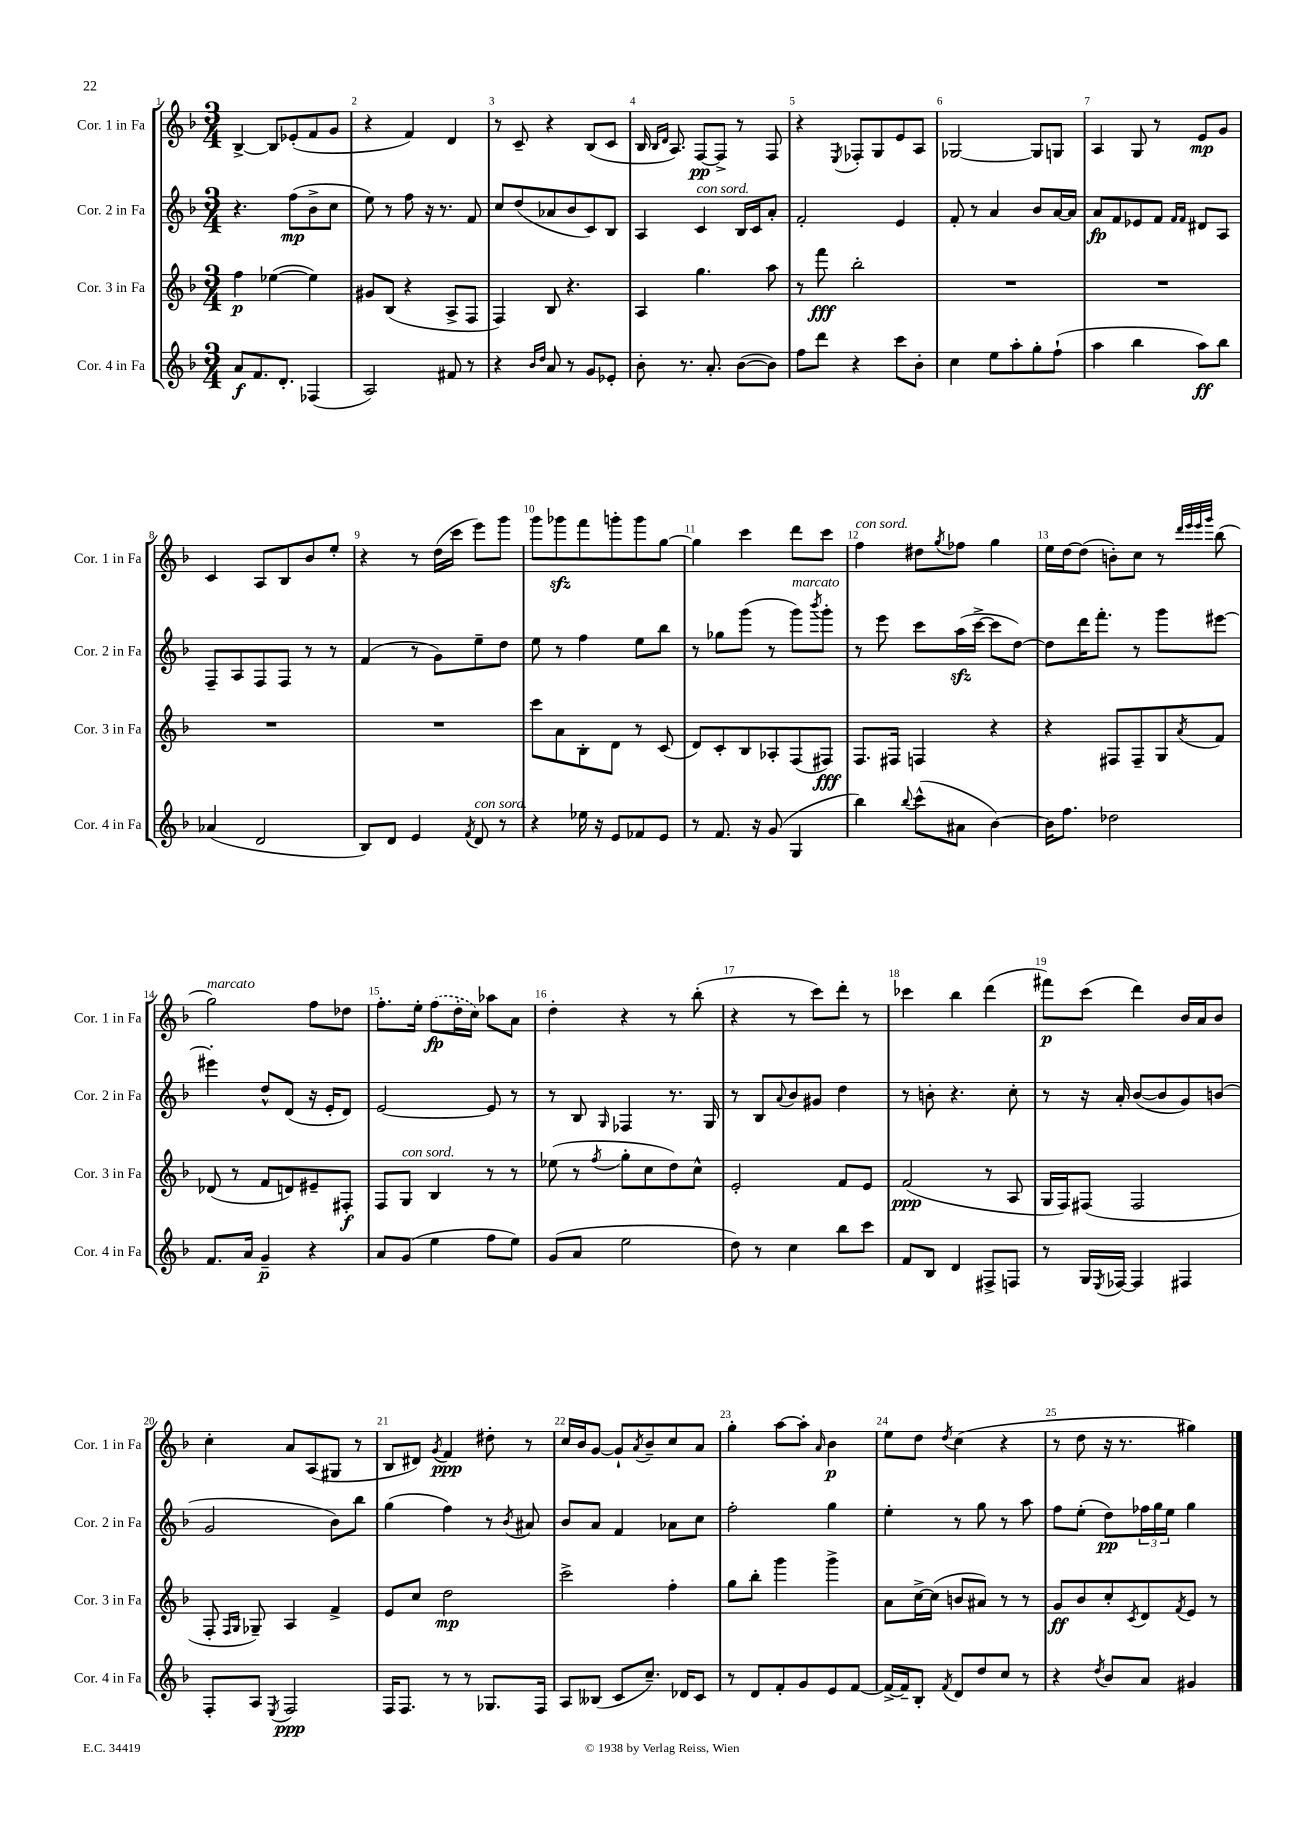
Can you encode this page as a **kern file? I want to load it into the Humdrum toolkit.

**kern	**dynam	**kern	**dynam	**kern	**dynam	**kern	**dynam
*part4	*part4	*part3	*part3	*part2	*part2	*part1	*part1
*staff4	*staff4	*staff3	*staff3	*staff2	*staff2	*staff1	*staff1
*I"Cor. 4 in Fa	*	*I"Cor. 3 in Fa	*	*I"Cor. 2 in Fa	*	*I"Cor. 1 in Fa	*
*I'Cor. 4 in Fa	*	*I'Cor. 3 in Fa	*	*I'Cor. 2 in Fa	*	*I'Cor. 1 in Fa	*
*clefG2	*	*clefG2	*	*clefG2	*	*clefG2	*
*k[b-]	*	*k[b-]	*	*k[b-]	*	*k[b-]	*
*M3/4	*	*M3/4	*	*M3/4	*	*M3/4	*
=1	=1	=1	=1	=1	=1	=1	=1
8a/L	f	4ff\	p	4.r	.	[4B-^/	.
8.f/	.	.	.	.	.	.	.
.	.	([4ee-X\	.	.	.	8B-/L]	.
8.d'/J	.	.	.	.	.	.	.
.	.	.	.	(8ff\L	mp	(8e-X'/	.
(4F-X/	.	4ee-\])	.	8b-^\	.	8f/	.
.	.	.	.	8cc\J	.	8g/J	.
=2	=2	=2	=2	=2	=2	=2	=2
2A/)	.	8g#X/L	.	8ee\)	.	4r	.
.	.	(8B-/J	.	8r	.	.	.
.	.	4r	.	8ff\	.	4f/)	.
.	.	.	.	16r	.	.	.
.	.	.	.	8.r	.	.	.
8f#X/	.	8A^/L	.	.	.	4d/	.
8r	.	8F/J	.	8f/	.	.	.
=3	=3	=3	=3	=3	=3	=3	=3
4r	.	4F/)	.	8cc/L	.	8r	.
.	.	.	.	(8dd/	.	8c~/	.
16qqb-/LL	.	.	.	.	.	.	.
16qqdd/JJ	.	.	.	.	.	.	.
8a/	.	8B-/	.	8a-X/	.	4r	.
8r	.	4.r	.	8b-/	.	.	.
8g/L	.	.	.	8c/)	.	(8B-/L	.
8e-X'/J	.	.	.	8B-/J	.	8c/J	.
=4	=4	=4	=4	=4	=4	=4	=4
8b-'\	.	4A/	.	4A/	.	16B-/	.
.	.	.	.	.	.	16qqB-/LL	.
.	.	.	.	.	.	16qqd/JJ	.
.	.	.	.	.	.	8.A/)	.
8.r	.	.	.	.	.	.	.
!	!	!	!	!LO:TX:a:i:t=con sord.	!	!	!
.	.	4.gg\	.	4c/	.	[8F/L	pp
8.a'/	.	.	.	.	.	.	.
.	.	.	.	.	.	8F^/J]	.
([8b-\L	.	.	.	16B-/LL	.	8r	.
.	.	.	.	16c/J	.	.	.
8b-\J])	.	8aa\	.	8a'/J	.	8F/	.
=5	=5	=5	=5	=5	=5	=5	=5
8ff\L	.	8r	.	2f'/	.	4r	.
8ddd\J	.	8fff\	fff	.	.	.	.
.	.	.	.	.	.	8qE/	.
4r	.	2bb-'\	.	.	.	8F-X'/L	.
.	.	.	.	.	.	8G/	.
8ccc\L	.	.	.	4e/	.	8e/	.
8b-'\J	.	.	.	.	.	8A/J	.
=6	=6	=6	=6	=6	=6	=6	=6
4cc\	.	2.r	.	8f'/	.	[2G-X/	.
.	.	.	.	8r	.	.	.
8ee\L	.	.	.	4a/	.	.	.
8aa'\	.	.	.	.	.	.	.
8gg'\	.	.	.	8b-/L	.	8G-/L]	.
(8ff`\J	.	.	.	[16a/L	.	8Gn/J	.
.	.	.	.	16a/JJ]	.	.	.
=7	=7	=7	=7	=7	=7	=7	=7
4aa\	.	2.r	.	8a/L	fp	4A/	.
.	.	.	.	8f/	.	.	.
4bb-\	.	.	.	8e-X/	.	8G/	.
.	.	.	.	8f/J	.	8r	.
.	.	.	.	16qqf/LL	.	.	.
.	.	.	.	16qqf/JJ	.	.	.
8aa\L)	ff	.	.	8d#X/L	.	8e/L	mp
8bb-\J	.	.	.	8A/J	.	8g/J	.
!!LO:LB:g=z
=8	=8	=8	=8	=8	=8	=8	=8
(4a-X/	.	2.r	.	8F~/L	.	4c/	.
.	.	.	.	8A/	.	.	.
2d/	.	.	.	8F/	.	8A/L	.
.	.	.	.	8F/J	.	8B-/	.
.	.	.	.	8r	.	8b-/	.
.	.	.	.	8r	.	8ee'/J	.
=9	=9	=9	=9	=9	=9	=9	=9
8B-/L)	.	2.r	.	(4f/	.	4r	.
8d/J	.	.	.	.	.	.	.
4e/	.	.	.	8r	.	8r	.
.	.	.	.	8g\L)	.	(16dd\LL	.
.	.	.	.	.	.	16ccc\JJ	.
8qf/	.	.	.	.	.	.	.
!LO:TX:a:i:t=con sord.	!	!	!	!	!	!	!
8d/	.	.	.	8ee~\	.	8eee\L)	.
8r	.	.	.	8dd\J	.	8ggg\J	.
=10	=10	=10	=10	=10	=10	=10	=10
4r	.	8ccc\L	.	8ee\	.	8ggg\L	.
.	.	8a\	.	8r	.	8ggg-Xzz\	.
16ee-X\	.	8B-'\	.	4ff\	.	8fff\	.
16r	.	.	.	.	.	.	.
8e/L	.	8d\J	.	.	.	8gggn'\	.
8f-X/	.	8r	.	8ee\L	.	8ggg\	.
8e/J	.	(8c/	.	8bb-\J	.	[8gg\J	.
=11	=11	=11	=11	=11	=11	=11	=11
8r	.	8d/L)	.	8r	.	4gg\]	.
8.f/	.	8c'/	.	8gg-X\L	.	.	.
.	.	8B-/	.	(8ggg\J	.	4ccc\	.
16r	.	.	.	.	.	.	.
(8g/	.	8A-X'/	.	8r	.	.	.
!	!	!	!	!LO:TX:a:i:t=marcato	!	!	!
4G/	.	(8F/	.	8ggg\L)	.	8ddd\L	.
.	.	.	.	8qbbb-/	.	.	.
.	.	8F#X/J)	fff	8ggg'\J	.	8ccc\J	.
=12	=12	=12	=12	=12	=12	=12	=12
!	!	!	!	!	!	!LO:TX:a:i:t=con sord.	!
4bb-\)	.	8.F/L	.	8r	.	4ff\	.
.	.	.	.	8eee\	.	.	.
.	.	16F#X/Jk	.	.	.	.	.
8qqbb-/	.	.	.	.	.	.	.
(8ccc^^\L	.	4Fn/	.	8ccc\L	.	8dd#X\L	.
.	.	.	.	.	.	8qgg/	.
8a#X\J	.	.	.	(16aazz\L	.	8ff-X\J	.
.	.	.	.	[16ccc^\JJ	.	.	.
[4b-\)	.	4r	.	8ccc\L]	.	4gg\	.
.	.	.	.	[8dd\J)	.	.	.
=13	=13	=13	=13	=13	=13	=13	=13
16b-\KL]	.	4r	.	8dd\L]	.	16ee\LL	.
8.ff\J	.	.	.	.	.	[16dd\J	.
.	.	.	.	16ddd\K	.	(8dd\J]	.
.	.	.	.	8.fff'\J	.	.	.
2dd-X\	.	8F#X/L	.	.	.	8bn'\L)	.
.	.	8F#~/	.	8r	.	8cc\J	.
.	.	8G/	.	8ggg\L	.	8r	.
.	.	.	.	.	.	32qqddd/LLL	.
.	.	.	.	.	.	32qqeee/	.
.	.	.	.	.	.	32qqeee/	.
.	.	8qa/	.	.	.	32qqggg/JJJ	.
.	.	8f/J	.	[8eee#X\J	.	(8bb-\	.
!!LO:LB:g=z
=14	=14	=14	=14	=14	=14	=14	=14
!	!	!	!	!	!	!LO:TX:a:i:t=marcato	!
8.f/L	.	(8d-X/	.	4eee#X'\]	.	2gg\)	.
.	.	8r	.	.	.	.	.
16a/Jk	.	.	.	.	.	.	.
4g~/	p	8f/L	.	8dd^^/L	.	.	.
.	.	8dn/)	.	(8d/J	.	.	.
4r	.	8e#X~/	.	16r	.	8ff\L	.
.	.	.	.	16e'/KL	.	.	.
.	.	8F#X'/J	f	8d/J)	.	8dd-X\J	.
=15	=15	=15	=15	=15	=15	=15	=15
8a/L	.	8F/L	.	[2e/	.	8.ff'\L	.
!	!	!LO:TX:a:i:t=con sord.	!	!	!	!	!
(8g/J	.	8G/J	.	.	.	.	.
.	.	.	.	.	.	16ee'\Jk	.
4ee\	.	4B-/	.	.	.	(8ff\L	fp
.	.	.	.	.	.	16dd'\L	.
.	.	.	.	.	.	16cc\JJ)	.
8ff\L	.	8r	.	8e/]	.	8aa-X\L	.
8ee\J)	.	8r	.	8r	.	8a\J	.
=16	=16	=16	=16	=16	=16	=16	=16
(8g/L	.	(8ee-X\	.	8r	.	4dd'\	.
8a/J	.	8r	.	8B-/	.	.	.
.	.	8qff/	.	16qqG/	.	.	.
2ee\	.	8gg'\L	.	4F-X/	.	4r	.
.	.	8cc\	.	.	.	.	.
.	.	8dd\)	.	8.r	.	8r	.
.	.	8cc^^\J	.	.	.	(8bb-'\	.
.	.	.	.	16G/	.	.	.
=17	=17	=17	=17	=17	=17	=17	=17
8dd\)	.	2e'/	.	8r	.	4r	.
8r	.	.	.	8B-/L	.	.	.
.	.	.	.	8qqa/	.	.	.
4cc\	.	.	.	8b-/	.	8r	.
.	.	.	.	8g#X/J	.	8ccc\L)	.
8bb-\L	.	8f/L	.	4dd\	.	8ddd'\J	.
8ccc\J	.	8e/J	.	.	.	8r	.
=18	=18	=18	=18	=18	=18	=18	=18
8f/L	.	(2f/	ppp	8r	.	4ccc-X\	.
8B-/J	.	.	.	8bn'\	.	.	.
4d/	.	.	.	4.r	.	4bb-\	.
8F#X^/L	.	8r	.	.	.	(4ddd\	.
8Fn/J	.	8A/	.	8cc'\	.	.	.
=19	=19	=19	=19	=19	=19	=19	=19
8r	.	16G/LL	.	8r	.	8fff#X\L)	p
.	.	16F/J)	.	.	.	.	.
16G/LL	.	(8F#X/J	.	16r	.	(8ccc\J	.
8qE/	.	.	.	.	.	.	.
[16F-X/JJ	.	.	.	16a'/	.	.	.
4F-/]	.	2F#/	.	([8b-/L	.	4ddd\)	.
.	.	.	.	8b-/]	.	.	.
4F#X/	.	.	.	8g/)	.	16b-/LL	.
.	.	.	.	.	.	16a/J	.
.	.	.	.	(8bn/J	.	8b-/J	.
!!LO:LB:g=z
=20	=20	=20	=20	=20	=20	=20	=20
8F'/L	.	8F'/	.	2g/	.	4cc'\	.
.	.	16qqF/LL	.	.	.	.	.
.	.	16qqG/JJ	.	.	.	.	.
8A/J	.	8G-X~/)	.	.	.	.	.
8qE/	.	.	.	.	.	.	.
2F/	ppp	4A/	.	.	.	8a/L	.
.	.	.	.	.	.	(8A/	.
.	.	4f^/	.	8b-\L)	.	8G#X/J	.
.	.	.	.	8bb-\J	.	8r	.
=21	=21	=21	=21	=21	=21	=21	=21
16F/KL	.	8e/L	.	(4gg\	.	8B-/L	.
8.F/J	.	.	.	.	.	.	.
.	.	8cc/J	.	.	.	8d#X/J)	.
.	.	.	.	.	.	8qg/	.
8r	.	2dd\	mp	4ff\)	.	4f/	ppp
8r	.	.	.	.	.	.	.
8.G-X/L	.	.	.	8r	.	8dd#X'\	.
.	.	.	.	8qb-/	.	.	.
.	.	.	.	8a#X/	.	8r	.
16F/Jk	.	.	.	.	.	.	.
=22	=22	=22	=22	=22	=22	=22	=22
8A/L	.	2ccc^\	.	8b-/L	.	16cc/LL	.
.	.	.	.	.	.	16b-/J	.
(8B--X/J	.	.	.	8a/J	.	[8g/J	.
8c/L	.	.	.	4f/	.	8g`/L]	.
.	.	.	.	.	.	8qa/	.
8.cc~/J)	.	.	.	.	.	8b-~/	.
.	.	4ff'\	.	8a-X\L	.	8cc/	.
16d-X/KL	.	.	.	.	.	.	.
8c/J	.	.	.	8cc\J	.	8a/J	.
=23	=23	=23	=23	=23	=23	=23	=23
8r	.	8gg\L	.	2ff'\	.	4gg'\	.
8d/L	.	8bb-'\J	.	.	.	.	.
8f'/	.	4ggg\	.	.	.	[8aa\L	.
8g/	.	.	.	.	.	8aa'\J]	.
.	.	.	.	.	.	16qqa/	.
8e/	.	4ggg^\	.	4gg\	.	4b-\	p
[8f/J	.	.	.	.	.	.	.
=24	=24	=24	=24	=24	=24	=24	=24
16f^/LL_	.	8a\L	.	4ee'\	.	8ee\L	.
16f~/J]	.	.	.	.	.	.	.
8B-'/J	.	[16cc^\L	.	.	.	8dd\J	.
.	.	(16cc\JJ]	.	.	.	.	.
8qf/	.	.	.	.	.	8qdd/	.
8d/L	.	8bn/L	.	8r	.	(4cc\	.
8dd/	.	8a#X/J)	.	8gg\	.	.	.
8cc/J	.	8r	.	8r	.	4r	.
8r	.	8r	.	8aa\	.	.	.
=25	=25	=25	=25	=25	=25	=25	=25
4r	.	8g/L	ff	8ff\L	.	8r	.
.	.	8b-/	.	(8ee'\J	.	8dd\	.
8qdd/	.	.	.	.	.	.	.
8b-/L	.	8cc'/	.	8dd\L)	pp	16r	.
.	.	.	.	.	.	8.r	.
.	.	8qc/	.	.	.	.	.
8a/J	.	8d/	.	24ff-X\L	.	.	.
.	.	.	.	24gg\	.	.	.
.	.	.	.	24ee\JJ	.	.	.
.	.	8qf/	.	.	.	.	.
4g#X/	.	8e/J	.	4gg\	.	4gg#X\)	.
.	.	8r	.	.	.	.	.
==	==	==	==	==	==	==	==
*-	*-	*-	*-	*-	*-	*-	*-
